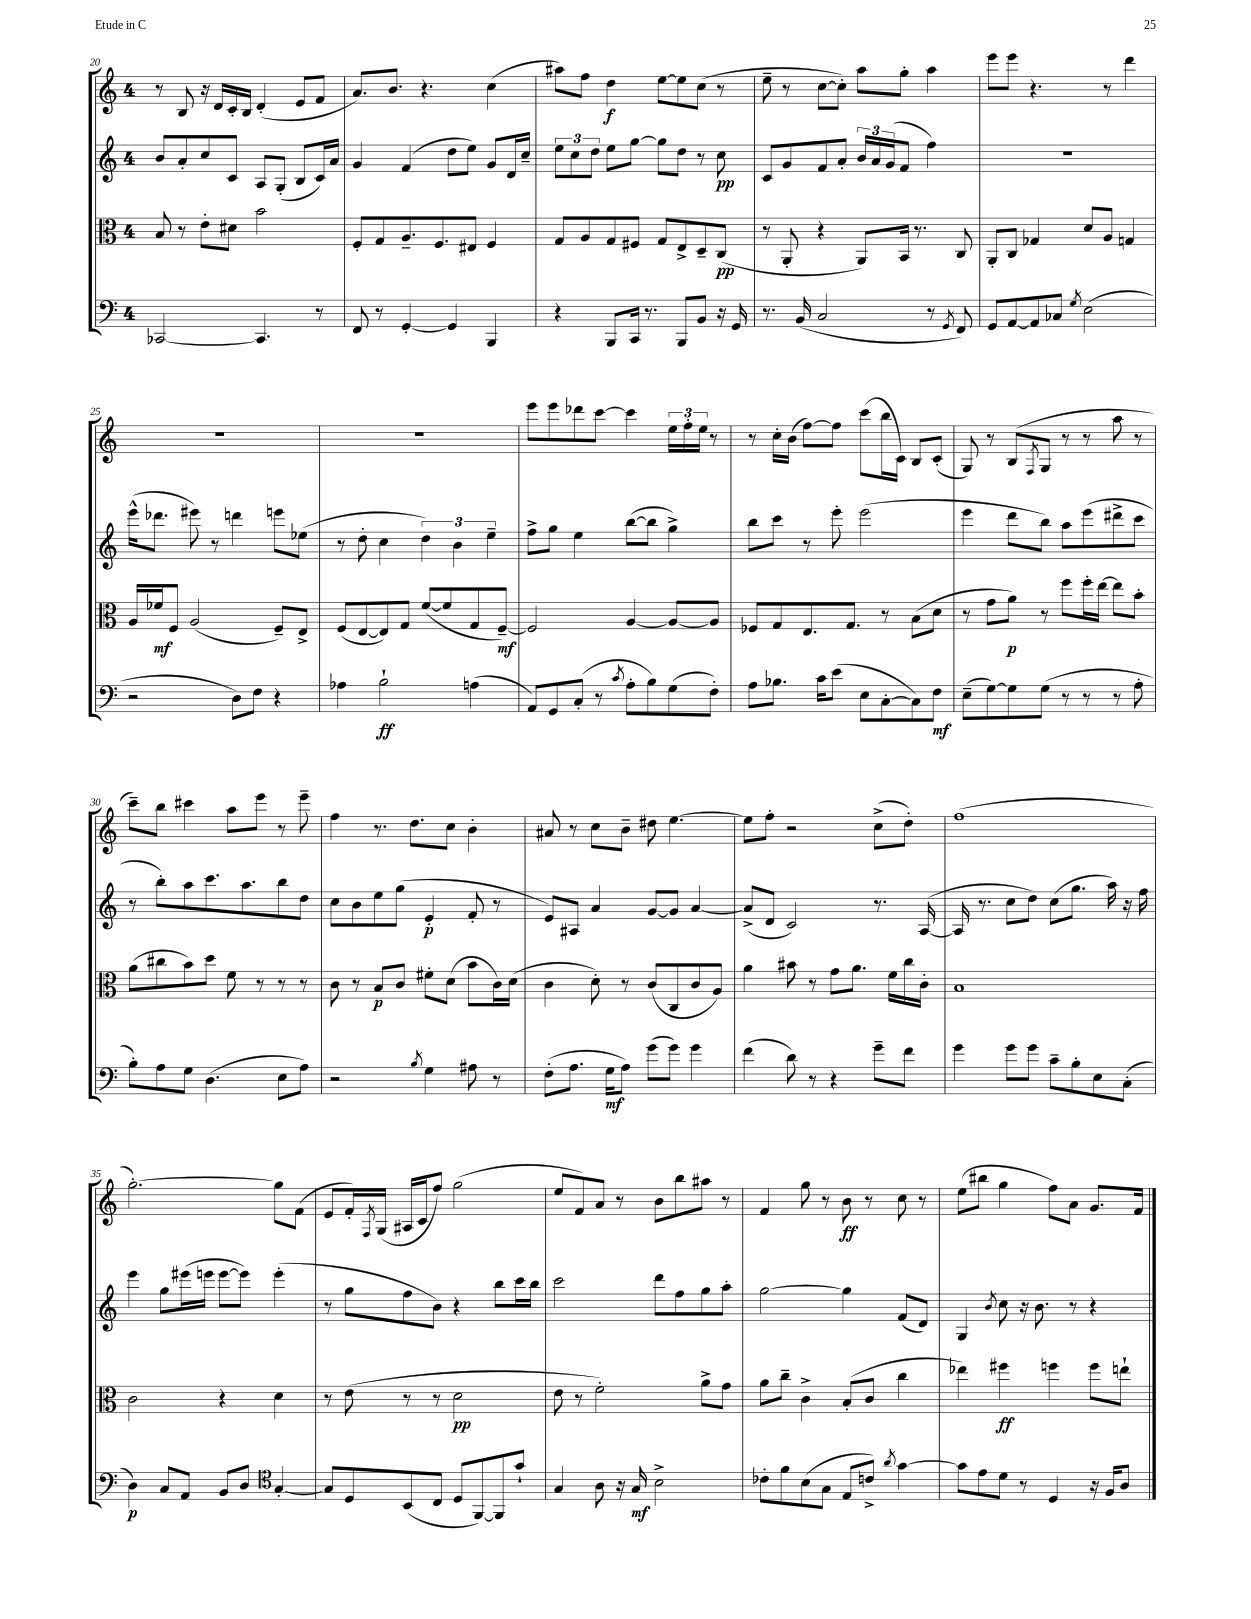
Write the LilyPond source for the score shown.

<<
\new StaffGroup <<
\new Staff = "s0" {
    \clef treble \key c \major \once \override Staff.TimeSignature.style = #'single-digit \time 4/4
    r8 b8 r16 d'16 c'16-. b16 d'4-.( e'8 f'8 |
    a'8.) b'8. r4. c''4( |
    ais''8) f''8 d''4\f e''8~ e''8 c''8( r8 |
    e''8-- r8 c''8~ c''8-.) a''8 g''8-. a''4 |
    e'''8 e'''8 r4. r8 d'''4 |
    r1 |
    r1 |
    e'''8 e'''8 des'''8 c'''8~ c'''4 \tuplet 3/2 { e''16 f''16-. e''16 } r8 |
    r8 c''16-. b'16( f''8~) f''8 c'''8( b''16 c'16) b8 c'8-.( |
    g8) r8 b8( \acciaccatura { f8 } g8 r8 r8 a''8 r8 |
    c'''8--) b''8 cis'''4 a''8 e'''8 r8 e'''8-- |
    f''4 r8. d''8. c''8 b'4-. |
    ais'8 r8 c''8 b'8-- dis''8 e''4.~ |
    e''8 f''8-. r2 c''8->( d''8-.) |
    f''1( |
    g''2.~-.) g''8 f'8( |
    e'8 f'16-.) \acciaccatura { f8 } g16( ais16 c'16 f''8) g''2( |
    e''8 f'8) a'8 r8 b'8 b''8 ais''8 r8 |
    f'4 g''8 r8 b'8\ff r8 c''8 r8 |
    e''8( bis''8 g''4 f''8) a'8 g'8. f'16 \bar "|." |
}
\new Staff = "s1" {
    \clef treble \key c \major \once \override Staff.TimeSignature.style = #'single-digit \time 4/4
    b'8 a'8-. c''8 c'8 a8 g8-.( b8 c'16) a'16 |
    g'4 f'4( d''8 e''8) g'8 d'16 c''16-- |
    \tuplet 3/2 { e''8 c''8 d''8 } e''8 g''8~ g''8 d''8 r8 c''8\pp |
    c'8 g'8 f'8 a'8-. \tuplet 3/2 { b'16 a'16 g'16( } f'8 f''4) |
    R1 |
    e'''16-^( des'''8. eis'''8) r8 d'''4 e'''8 ees''8( |
    r8 d''8-. c''4 \tuplet 3/2 { d''4) b'4 e''4-- } |
    f''8-> g''8 e''4 b''8~( b''8 g''4->) |
    b''8 c'''8 r8 e'''8-. e'''2( |
    e'''4 d'''8 b''8) a''8 e'''8( dis'''8-> c'''8 |
    r8 b''8-.) a''8 c'''8. a''8. b''8 d''8 |
    c''8 b'8 e''8 g''8( e'4-.\p f'8-. r8 |
    e'8) ais8 a'4 g'8~ g'8 a'4~ |
    a'8->( d'8 c'2) r8. a16~( |
    a16 r8. c''8 d''8) c''8( g''8. a''16) r16 f''16 |
    e'''4 g''8 eis'''16( e'''16 e'''8~ e'''8) e'''4-.( |
    r8 g''8 f''8 b'8) r4 b''8 c'''16 b''16 |
    c'''2 d'''8 f''8 g''8 a''8-. |
    g''2~ g''4 f'8( d'8) |
    g4 \acciaccatura { b'8 } c''8 r16 b'8. r8 r4 \bar "|." |
}
\new Staff = "s2" {
    \clef alto \key c \major \once \override Staff.TimeSignature.style = #'single-digit \time 4/4
    b8 r8 e'8-. dis'8 b'2 |
    f8-. g8 a8.-- f8. eis8 f4 |
    g8 a8 g8 fis8 g8 e8-> d8-- c8\pp( |
    r8 a,8-. r4 a,8) b,16 r8. c8 |
    a,8-. c8 ges4 d'8 a8 g4 |
    a16 fes'16\mf f8 a2( f8--) e8-> |
    f8( e8~ e8) g8 f'8~( f'8 g8 f8~--\mf) |
    f2 a4~ a8~ a8 |
    fes8 g8 e8. g8. r8 b8( d'8 |
    r8 g'8 a'8\p) r8 f''8 f''16-. e''16~ e''8 b'8-. |
    a'8( cis''8 b'8) d''8 f'8 r8 r8 r8 |
    c'8 r8 b8\p c'8 fis'8-. d'8( b'8 c'16) d'16( |
    c'4 d'8-.) r8 c'8( c8 c'8 a8) |
    a'4 bis'8 r8 g'8 a'8. f'16 c''16 c'16-. |
    b1 |
    c'2 r4 d'4 |
    r8 e'8( r8 r8 d'2\pp |
    e'8 r8 f'2-.) a'8-> g'8 |
    a'8 c''8-- c'4-> b8-.( c'8 c''4 |
    ees''4) fis''4\ff f''4 f''8 e''8-! \bar "|." |
}
\new Staff = "s3" {
    \clef bass \key c \major \once \override Staff.TimeSignature.style = #'single-digit \time 4/4
    ces,2~ ces,4. r8 |
    f,8 r8 g,4~-. g,4 b,,4 |
    r4 b,,8 c,16 r8. b,,8 b,8 r16 g,16 |
    r8. b,16( c2 r8 \acciaccatura { g,8 } f,8) |
    g,8 a,8~ a,8 ces8 \acciaccatura { g8 } e2( |
    r2 d8) f8 r4 |
    aes4 b2-!\ff a4( |
    a,8) g,8 c8-.( r8 \acciaccatura { c'8 } a8-. b8) g8( f8-.) |
    a8 bes8. c'16 e'8( e8 c8~-. c8) f8\mf |
    e8--( g8~) g8 g8( r8 r8 r8 a8-. |
    b8-.) a8 g8 d4.( e8 a8) |
    r2 \acciaccatura { b8 } g4 ais8 r8 |
    f8-.( a8. g16\mf a8) g'8( g'8) g'4 |
    f'4( d'8) r8 r4 g'8-- f'8 |
    g'4 g'8 g'8 c'8-- b8-. e8 c8-.( |
    d4\p) c8 a,8 b,8 d8 \clef tenor g4~-. |
    g8 d8 b,8( c8 d8 f,8~) f,8 g'8-! |
    g4 a8 r16 g16\mf b2-> |
    ces'8-. f'8 b8( g8 e8 c'8->) \acciaccatura { a'8 } g'4~ |
    g'8 e'8 d'8 r8 d4 r16 f16 a8 \bar "|." |
}
>>
>>
\layout { \context { \Score currentBarNumber = #20 } }
